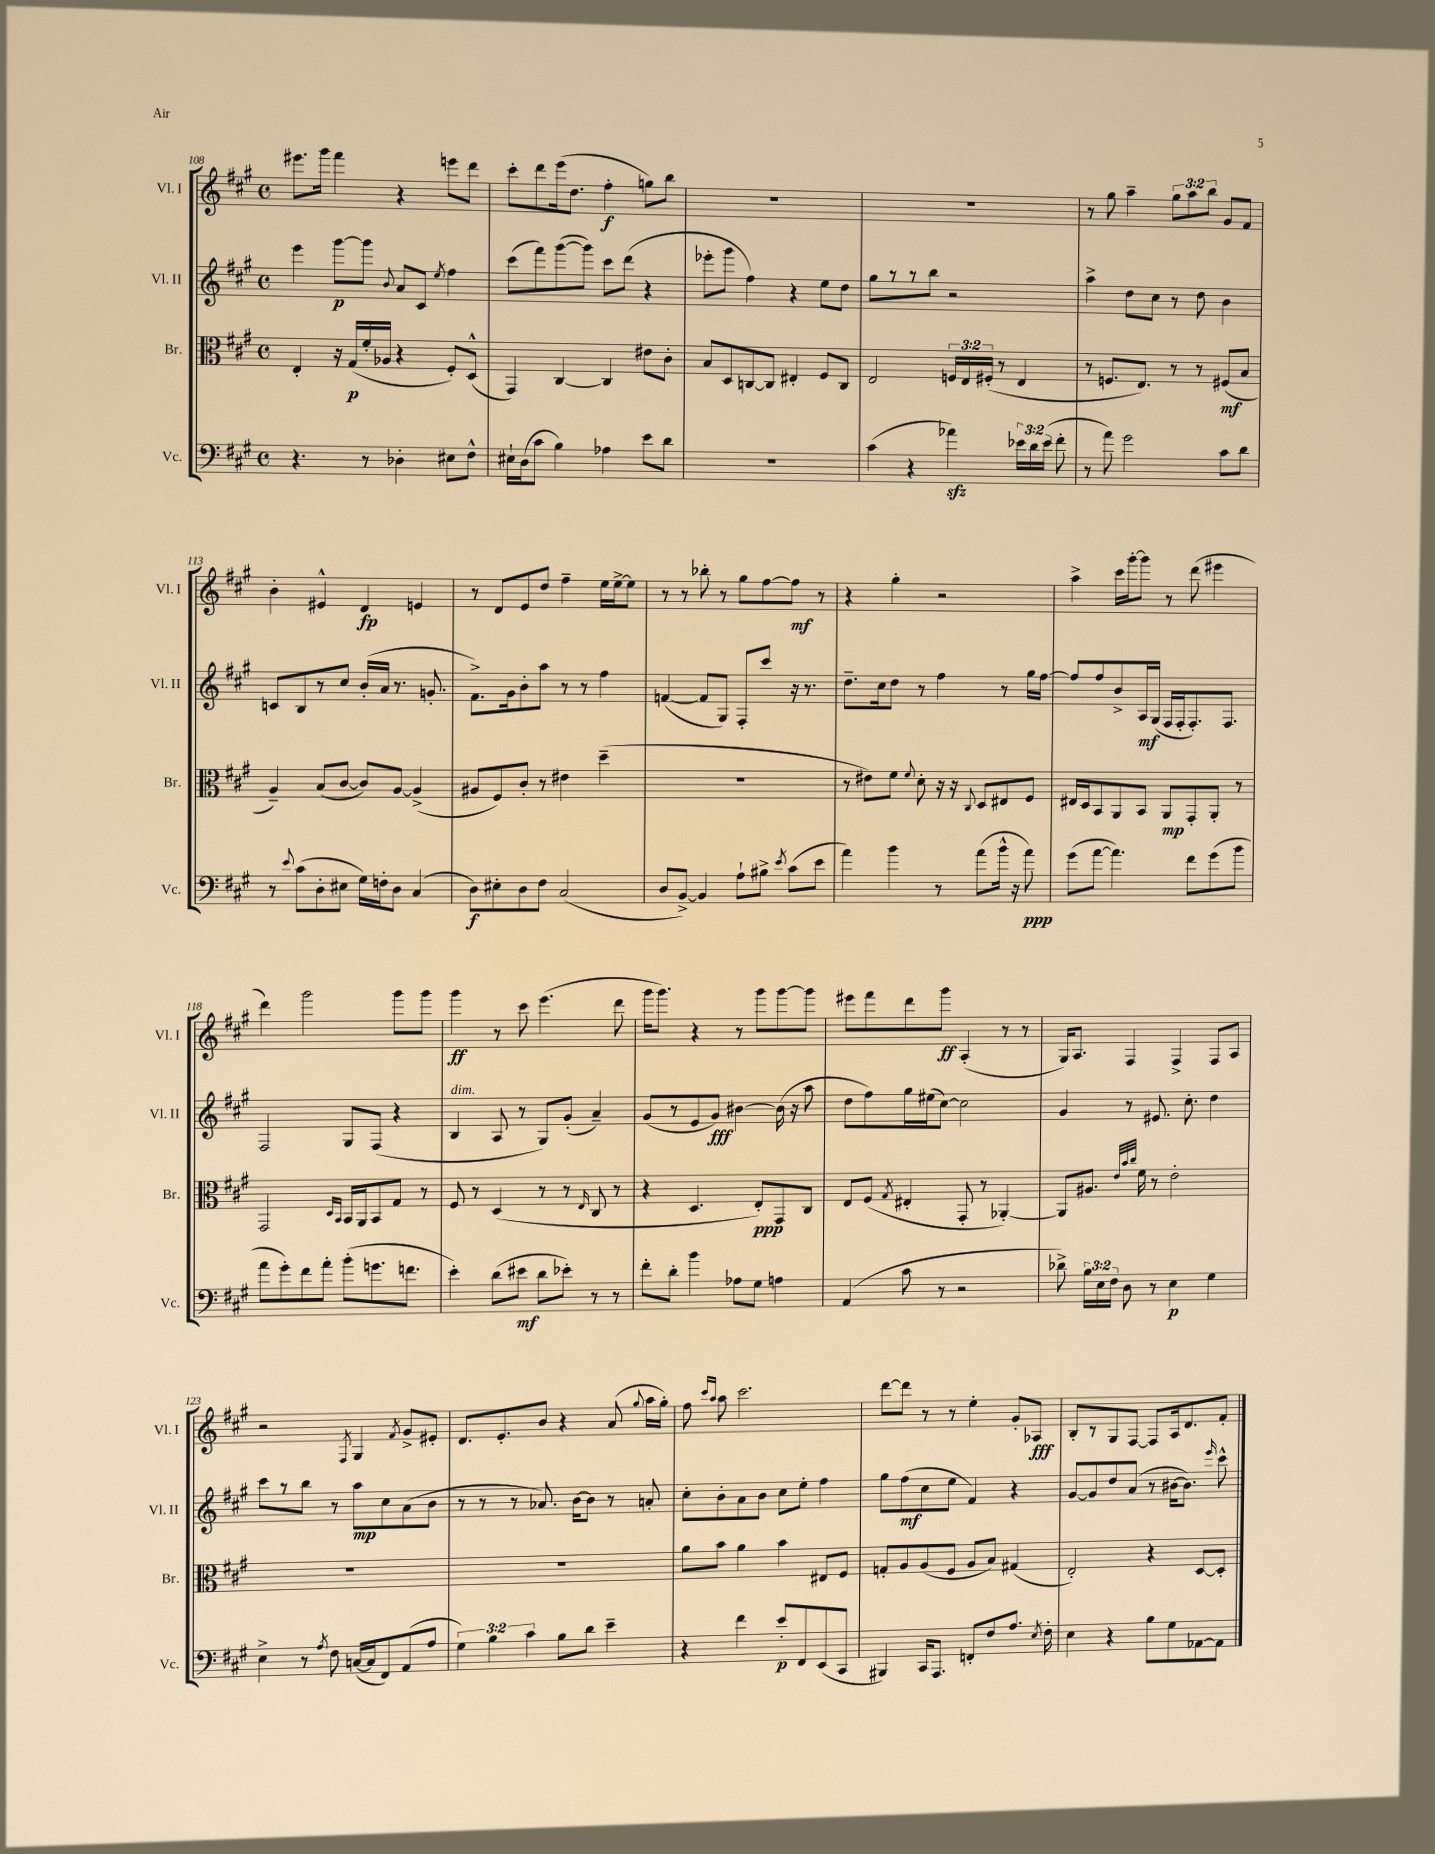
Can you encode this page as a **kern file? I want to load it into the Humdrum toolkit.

**kern	**kern	**kern	**kern
*staff4	*staff3	*staff2	*staff1
*clefF4	*clefC3	*clefG2	*clefG2
*k[f#c#g#]	*k[f#c#g#]	*k[f#c#g#]	*k[f#c#g#]
*M4/4	*M4/4	*M4/4	*M4/4
*met(c)	*met(c)	*met(c)	*met(c)
4.r	4E'	4eee	8.eee#
.	.	.	16ggg#
.	16r	[8ggg#	4fff#
.	(16G#	.	.
8r	16f#'	8ggg#]	.
.	16A-	.	.
.	.	8qqb	.
4D-'	4r	8a	4r
.	.	8c#	.
.	.	8qee	.
8E#	8F#')	4ff#	8eee
8F#^^	(8D^^	.	8ddd
=	=	=	=
16E#`	4GG#)	(8ccc#	8ccc#'
(16D	.	.	.
8c#	.	8fff#)	8ddd
4B)	[4C#	([8ggg#	(16eee
.	.	.	8.dd
.	.	8ggg#])	.
4A-	4C#]	8ccc#	4ff#'
.	.	(8ddd	.
8e	8e#	4r	8gg)
8d	8c#'	.	8bb
=	=	=	=
1r	8B	8eee-'	1r
.	8D	8ggg#	.
.	[8C	4ff#)	.
.	8C]	.	.
.	4E#'	4r	.
.	8F#	8ee	.
.	8C	8dd	.
=	=	=	=
(4c#	2E	8gg#	1r
.	.	8r	.
4r	.	8r	.
.	.	8bb	.
4a-)	24F	2r	.
.	24E	.	.
.	(24F#'	.	.
.	8r	.	.
24e-	4E	.	.
24d	.	.	.
(24e-	.	.	.
8f#'	.	.	.
=	=	=	=
8r	8r	4aa^	8r
8a)	8.F	.	8gg#
2g#	.	8dd	4aa~
.	8.E)	.	.
.	.	8cc#	.
.	8r	8r	12gg#
.	.	.	12aa
.	8r	8dd	.
.	.	.	12bb
8c#	(8F#	4b	8g#
8d	8B	.	8f#
=	=	=	=
8r	4A~)	8c	4b'
8qqe	.	.	.
(8c#	.	8B	.
8D'	(8B	8r	4e#^^
8E#	[8c#	8cc#	.
16G#)	8c#])	(16b'	4d
16F'	.	16a	.
8D	[8A	8.r	.
(4C#	(4A^]	.	4e
.	.	8.g'	.
=	=	=	=
8D)	8A#	8.f#^)	8r
8E#'	8F#)	.	8d
.	.	16g#	.
8D	8c#'	8b'	8e
8F#	8r	8aa	8dd
(2C#	4e#	8r	4ff#~
.	.	8r	.
.	(4dd~	4ff#	16ee
.	.	.	[16ee^
.	.	.	8ee]
=	=	=	=
8D	1r	([4f	8r
[8BB^)	.	.	8r
4BB]	.	8f]	8bb-'
.	.	8G#)	8r
8A`	.	8F#'	8gg#
8B#^	.	8ccc#	[8ff#
8qe	.	.	.
(8c#	.	16r	8ff#]
.	.	8.r	.
8e	.	.	8r
=	=	=	=
4a)	8r	8.dd~	4r
.	8e#)	.	.
.	.	16cc#	.
4b	8f#	8dd	4gg#'
.	8qqf#	.	.
.	8d'	8r	.
8r	16r	4ff#	2r
.	16r	.	.
.	8qqC#	.	.
(8a	8D	.	.
16b^^	8E#	8r	.
16r	.	.	.
8a)	8F#	16gg#	.
.	.	[16ff#	.
=	=	=	=
(8g#	16E#	8ff#]	4aa^
.	16D	.	.
[8a	8BB	8ff#	.
4.a])	8AA	8b^	16ccc#
.	.	.	[16ggg#'
.	8BB	16A	8ggg#]
.	.	(16G#	.
.	8AA	16F#	8r
.	.	16F#'	.
8f#	8GG#'	8.F#')	(8ddd
(8g#	8AA'	.	4eee#
.	.	8.F#	.
8b	8r	.	.
=	=	=	=
8a	2GG#	2F#	4ddd)
8g#')	.	.	.
8f#	.	.	2ggg#
8a'	.	.	.
.	16qqD	.	.
.	16qqBB	.	.
(8b'	16BB	8G#	.
.	16AA	.	.
8.g	8BB	(8F#	.
.	8G#	4r	8ggg#
8.f	.	.	.
.	8r	.	8ggg#
=	=	=	=
4e')	8F#	4B	4ggg#
.	8r	.	.
(8d	(4D	8A	8r
8e#	.	8r	8ccc#
8d	8r	8G#)	(4.eee
8e-')	8r	(8g#'	.
.	16qqE	.	.
8r	8C#	4a~)	.
8r	8r	.	8ddd
=	=	=	=
8f#'	4r	(8g#	16ggg#
.	.	.	8.ggg#)
8d'	.	8r	.
4b	4.D	8e	4r
.	.	8g#)	.
8A-	.	[4b#	8r
8G#	8E')	.	8ggg#
4A	8GG#	(16b#]	[8ggg#
.	.	16r	.
.	8C#	8aa	8ggg#]
=	=	=	=
(4AA	8E	8dd	8eee#
.	(8F#	8ff#)	8fff#
.	8qG#	.	.
8c#	4E#'	16gg#	8ddd
.	.	(16ee#	.
8r	.	[8cc#)	8ggg#
2r	8GG#'	2cc#]	(4A'
.	8r	.	.
.	[4AA-')	.	8r
.	.	.	8r
=	=	=	=
8d-^)	8AA-]	4g#	16G#)
.	.	.	8.A
24B	8.A#	.	.
24E	.	.	.
24F#	.	.	.
8D	.	8r	4F#
.	32qqe	.	.
.	32qqb	.	.
.	32qqcc#	.	.
.	16f#	.	.
8r	8r	8.e#	.
4E	2e'	.	4F#^
.	.	8.cc#'	.
4G#	.	4dd	8F#
.	.	.	8A
=	=	=	=
4E^	1r	8ccc#	2r
.	.	8r	.
8r	.	8bb	.
8qA	.	.	.
8F#	.	8r	.
.	.	.	8qF#
([16C	.	8aa	4G#
16C]	.	.	.
8FF#)	.	8cc#	.
.	.	.	8qf#
(8AA	.	(8a	8g#^
8A	.	8b	8e#'
=	=	=	=
6G#)	1r	8r	8.d
.	.	8r	.
6B	.	.	.
.	.	.	8.e'
.	.	8r	.
6c#	.	.	.
.	.	8.a-)	8b
8B	.	.	4r
.	.	[16b	.
8d	.	8b]	.
4e~	.	8r	(8a
.	.	.	8qqgg#
.	.	8a'	16aa
.	.	.	16gg#')
=	=	=	=
4r	8a	8cc#'	8ff#
.	.	.	16qqccc#
.	.	.	16qqaa
.	8b	8b'	8aa
4f#	4a	8a	2.ccc#
.	.	8b	.
8e'	4b	8cc#	.
8FF#	.	8ee'	.
(8EE	8E#	4ff#	.
8CC#	8F#	.	.
=	=	=	=
4BBB#)	8G'	8gg#	[8ddd
.	8A	(8ff#	8ddd]
16CC#	(8A	8cc#	8r
8.AAA	.	.	.
.	8F#	8ee	8r
8FF'	8A	4f#)	4ee'
8F#	8B)	.	.
8.A	(4G#	4r	8g#'
.	.	.	8A-
8qE	.	.	.
16F#'	.	.	.
=	=	=	=
4E	2E')	[8g#	8B'
.	.	8g#]	8r
4r	.	8dd	8G#
.	.	(8a	[8F#
8B	4r	8r	8F#]
8G#	.	[16b#	16A
.	.	8.b#])	8.d
[8AA-	[8D	.	.
.	.	16qqeee	.
8AA-]	8D']	8ccc#^^	8f#'
==	==	==	==
*-	*-	*-	*-
